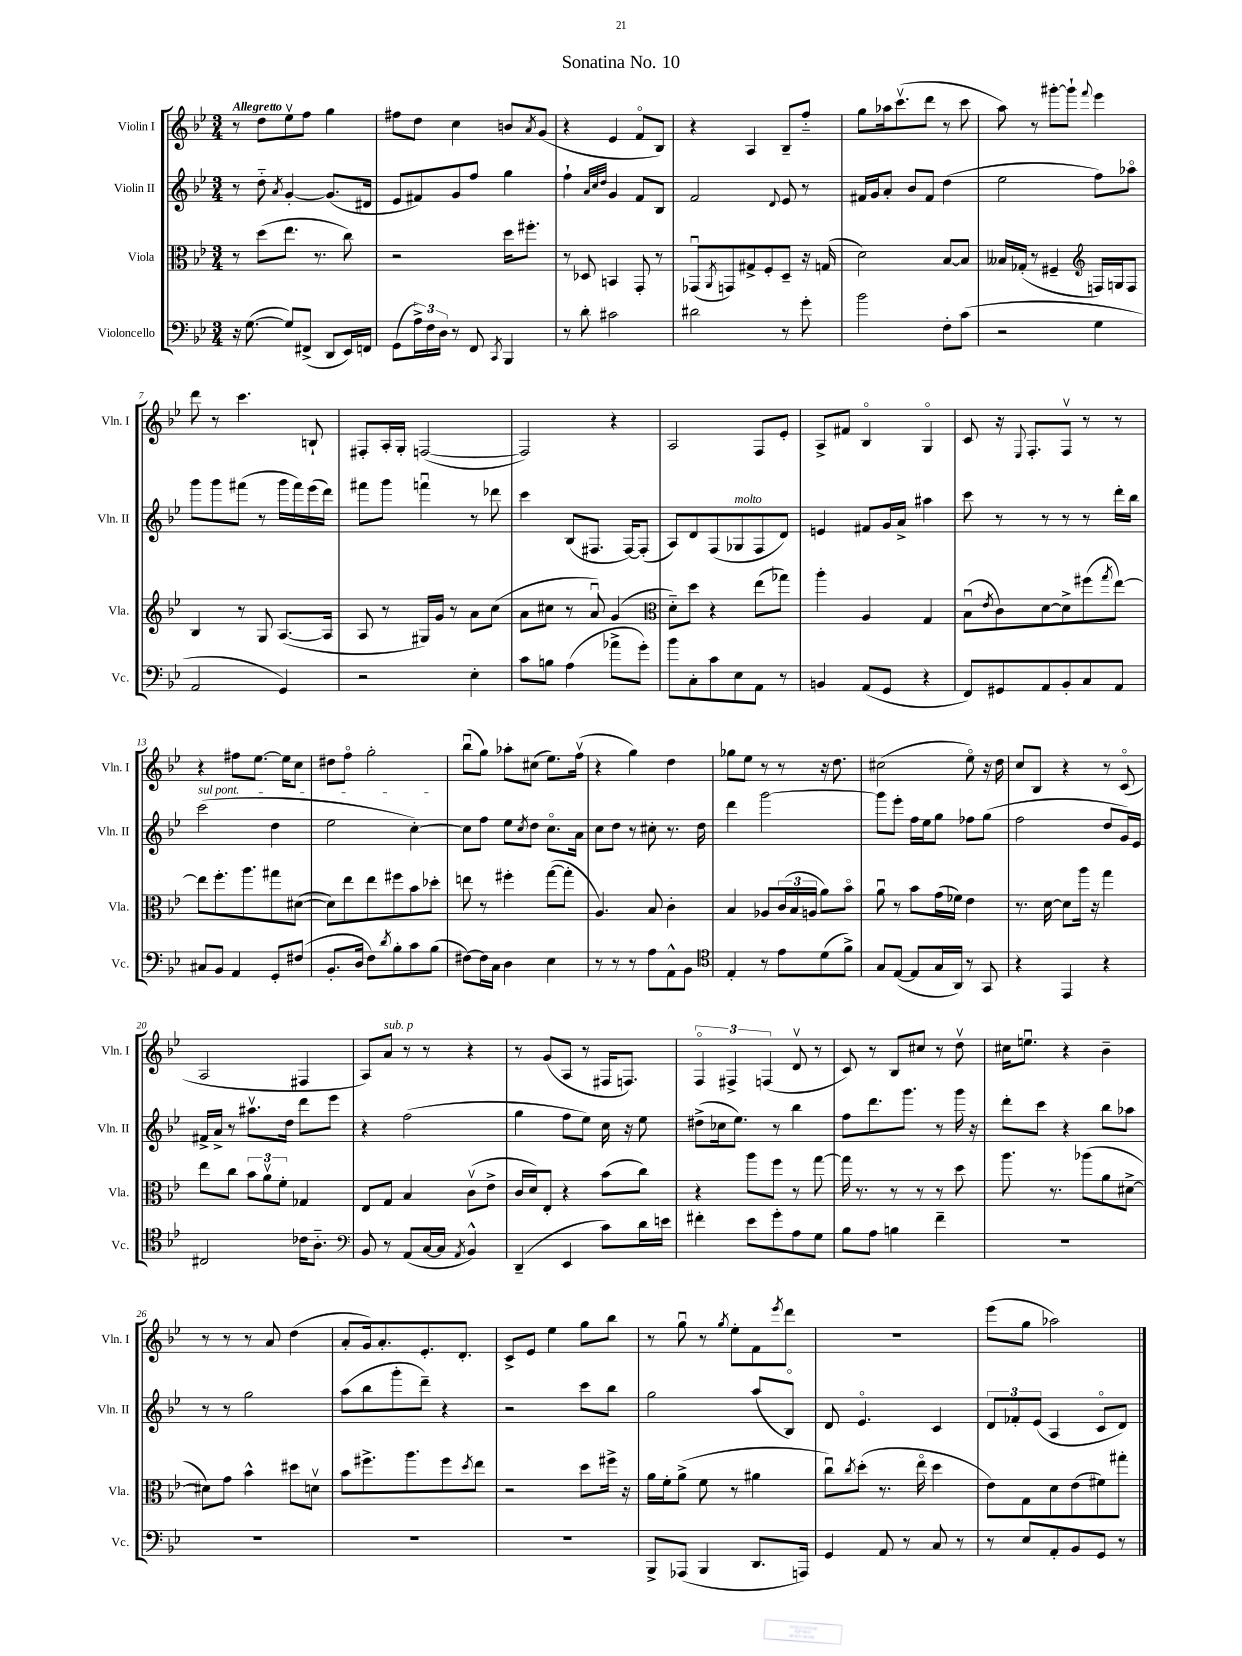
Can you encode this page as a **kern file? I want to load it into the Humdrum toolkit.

**kern	**kern	**kern	**kern
*staff4	*staff3	*staff2	*staff1
*clefF4	*clefC3	*clefG2	*clefG2
*k[b-e-]	*k[b-e-]	*k[b-e-]	*k[b-e-]
*M3/4	*M3/4	*M3/4	*M3/4
16r	8r	8r	8r
([8.G\	.	.	.
.	(8dd\L	8dd'~\	8dd\L
.	.	8qa/	.
8G/]L)	8.ee-\J	[4g'/	8ee-v\
(8FF#^/J	.	.	8ff\J
.	8.r	.	.
8DD/L	.	(8.g/]L	4gg\
16EE-/L)	8cc\)	.	.
16FF/JJ	.	16d#/Jk	.
=	=	=	=
(8GG\L	2r	8e-/L	8ff#\L
24A^\L)	.	8f#/)	8dd\J
24F\	.	.	.
24D\JJ	.	.	.
8r	.	8g/	4cc\
8FF/	.	8ff/J	.
8qCC/	.	.	.
4BBB-/	16dd\LK	4gg\	8b/L
.	8.ff#'\J	.	.
.	.	.	8qa/
.	.	.	(8g/J
=	=	=	=
8r	8r	4ff`\	4r
8d'\	8D-/	.	.
.	.	32qqa/LLL	.
.	.	32qqcc/	.
.	.	32qqdd/JJJ	.
2c#\	4BB/	4g/	4e-/
.	8GG'/	8f/L	8fo/L
.	8r	8B-/J	8B-/J)
=	=	=	=
2d#\	(8GG-u/L	2f/	4r
.	8qAA/	.	.
.	8GG/)	.	.
.	8G#^/	.	4A/
.	8F'/	.	.
.	.	8qqd/	.
8r	8D~/J	8e-/	8B-~/L
8g'\	16r	8r	8ff'~/J
.	(16G/	.	.
=	=	=	=
2b-\	2d\)	16f#/LL	8gg\L
.	.	16g/J	.
.	.	8a'/J	16aa-\k
.	.	.	(8.cccv\
.	.	8b-/L	.
.	.	8f#/J	8ddd\J
8F'\L	[8B-/L	(4dd\	8r
(8c\J	8B-/]J	.	8ccc\
=	=	=	=
2r	16B--/LL	2ee-\	8aa\)
.	(16G-'/JJ	.	.
.	8r	.	8r
.	4F#~/	.	[8ggg#'\L
.	.	.	8ggg#`\]J
*	*clefG2	*	*
.	.	.	8qqfff/
4G\	16F/LL)	8ff\L)	4eee-\
.	16G/J	.	.
.	8F/J	8aa-o\J	.
=	=	=	=
2AA/	4B-/	8ggg\L	8ddd\
.	.	8ggg\	8r
.	8r	(8fff#\J	4.ccc\
.	8G/	8r	.
4GG/)	([8.A/L	16ggg\LL	.
.	.	16fff#\)	.
.	.	(16eee-\	8B`/
.	16A/]Jk	16ddd\JJ)	.
=	=	=	=
2r	8A/	8fff#\L	8F#'/L
.	8r	8ggg\J	16A'/L
.	.	.	16G'/JJ
.	16G#/LL)	4fffu\	([2F/
.	16g/JJ	.	.
.	8r	.	.
4E-'\	8a\L	8r	.
.	(8cc\J	8ddd-\	.
=	=	=	=
8c\L	8a\L	4ccc\	2F/])
8B\J	8cc#\J	.	.
(4A\	8r	(8B-/L	.
.	8au/)	8.F#/J	.
8a-^\L	(4g/	.	4r
.	.	[16F#/LK)	.
8g'\J)	.	(8F#'/]J	.
=	=	=	=
*	*clefC3	*	*
8b-\L	8d'~\L)	8A/L)	2A/
8C'\	8dd\J	8d/	.
8c\	4r	(8F/	.
8E-\	.	8G-/	.
8AA\J	(8ee-\L	8F/	8F/L
8r	8gg-\J)	8d/J)	8e-'/J
=	=	=	=
4BB/	4aa'\	4e/	8A^/L
.	.	.	8f#/J
(8AA/L	4A/	8f#/L	4B-o/
8GG/J	.	16g/L	.
.	.	16a^/JJ	.
4r	4G/	4aa#\	4Go/
=	=	=	=
8FF/L)	(8B-u\L	8ccc\	8c/
.	8qe-/	.	.
8GG#/	8c\)	8r	16r
.	.	.	8qqE-/
.	.	.	8.F'/L
8AA/	[8d\	8r	.
8BB-'/	8d^\]	8r	8Fv/J
8C/	(8ff#\	8r	8r
.	8qgg/	.	.
8AA/J	[8ee-\J)	16ddd'\LL	8r
.	.	16bb-\JJ	.
=	=	=	=
8C#/L	8ee-\]L	(2ccc\	4r
8BB-/J	8.ff'\	.	.
4AA/	.	.	8ff#\L
.	8.aa\	.	.
.	.	.	[8.ee-\J
8GG'/L	8gg#\	4dd\	.
.	.	.	16ee-\]LK
(8F#/J	([8d#\J	.	8cc\J
=	=	=	=
8.BB-'/L	8d#\]L)	2ee-\	8dd#\L
.	8ee-\	.	8ffo\J
16D/Jk	.	.	.
8F\L)	8ee-\	.	2gg'\
8qd/	.	.	.
8B-'\	8ff#\	.	.
8c\	8b-\	[4cc'\)	.
(8B-\J	8dd-'\J	.	.
=	=	=	=
[8F#\L)	8ee\	8cc\]L	(8bb-u\L
16F#\]L	8r	8ff\J	8gg\J)
16C\JJ	.	.	.
4D\	4ff#'\	8ee-\L	8aa-'\L
.	.	8qcc/	.
.	.	8dd\J	(8cc#\J
4E-\	([8gg\L	8.cco\L	8.ee-\L)
.	8gg'\]J	.	.
.	.	16a\Jk	(16ffv\Jk
=	=	=	=
8r	4.A/)	8cc\L	4r
8r	.	8dd\J	.
8r	.	8r	4gg\)
8A\L	8B-/	8cc#'\	.
8AA^^\	4c'\	8.r	4dd\
8BB-\J	.	.	.
.	.	16dd\	.
=	=	=	=
*clefC4	*	*	*
4E-'/	4B-/	4ddd\	8gg-\L
.	.	.	8ee-\J
8r	8A-/L	[2ggg\	8r
8e-\L	(24c/L	.	8r
.	24B-/	.	.
.	24A/JJ	.	.
(8d\	8a\L)	.	16r
.	.	.	8.dd\
8f^\J)	8b-o\J	.	.
=	=	=	=
8G/L	8au\	8ggg\]L	(2cc#\
([8E-/J	8r	8eee-'\J	.
8E-/]L	8b-\L	16ff\LL	.
.	.	16ee-\J	.
16G/L	(16g\L	8gg\J	.
16AA/JJ)	16f-\JJ)	.	.
8r	4e-\	8ff-\L	8ee-o\)
8GG/	.	(8gg\J	16r
.	.	.	16dd\
=	=	=	=
4r	8.r	2ff\	8cc/L
.	.	.	8B-/J
.	[16d\	.	.
4EE-/	8d\]L	.	4r
.	16aa\Jk	.	.
.	16r	.	.
4r	4gg\	8dd/L	8r
.	.	16g/L)	(8co/
.	.	16e-/JJ	.
=	=	=	=
2C#/	8ee-\L	16f#^/LL	2A/
.	.	16a^/JJ	.
.	8cc\J	8r	.
.	12b-\L	8.aa#v\L	.
.	12av\	.	.
.	12f'\J	.	.
.	.	16dd\Jk	.
16c-\LK	4G-/	8ddd\L	4F#/
8.A'~\J	.	.	.
.	.	8eee-\J	.
=	=	=	=
*clefF4	*	*	*
8BB-/	8E-/L	4r	8A/L)
8r	8G/J	.	8a/J
(8AA/L	4B-/	(2ff\	8r
[16C/L	.	.	8r
16C/]JJ	.	.	.
8qAA/	.	.	.
4BB-^^/)	(8cv\L	.	4r
.	8e-^\J	.	.
=	=	=	=
(4DD~/	16c/LL	4gg\	8r
.	16d/J)	.	.
.	8E-'/J	.	(8g/L
4EE-/	4r	8ff\L	8A/J
.	.	8ee-\J)	8r
8c\L)	(8b-\L	16cc\	16F#/LK
.	.	16r	8.F/J)
16d\L	8cc\J)	8ee-\	.
16e\JJ	.	.	.
=	=	=	=
4f#'\	4r	(8dd#^\L	6Fo/
.	.	16cc-\k	.
.	.	.	6F#^/
.	.	8.ee-\J)	.
8e-\L	8aa\L	.	.
.	.	.	(6F/
8g'\	8ff\J	8r	.
8A\	8r	4bb-\	8dv/
8G\J	[8gg\	.	8r
=	=	=	=
8B-\L	16gg\]	8ff\L	8c/)
.	8.r	.	.
8A\J	.	8.ddd\	8r
4B\	8r	.	8B-/L
.	.	8.ggg\J	.
.	8r	.	8cc#/J
4f~\	8r	8r	8r
.	8dd\	16ggg\	8ddv\
.	.	16r	.
=	=	=	=
2.r	8.aa\	8ddd'\L	16cc#\LK
.	.	.	8.eeu\J
.	.	8ccc\J	.
.	8.r	.	.
.	.	4r	4r
.	(8aa-\L	.	.
.	8a\	8bb-\L	4b-~\
.	[8d#^\J	8aa-\J	.
=	=	=	=
2.r	8d#\]L)	8r	8r
.	8g\J	8r	8r
.	4b-^^\	2gg\	8r
.	.	.	8a/
.	8dd#\L	.	(4dd\
.	8dv\J	.	.
=	=	=	=
2.r	8b-\L	(8aa\L	8a'/L
.	8.ff#^\	8bb-\	16g/k)
.	.	.	8.a'/
.	.	8ggg'\	.
.	8.aa\	.	.
.	.	8ddd~\J)	8.e-'/
.	8ff#\	4r	.
.	.	.	8.d'/J
.	8qdd/	.	.
.	8ee-\J	.	.
=	=	=	=
2.r	2r	2r	8c^/L
.	.	.	8e-/J
.	.	.	4ee-\
.	8dd\L	8ccc\L	8gg\L
.	16ff#^\Jk	8bb-\J	8bb-\J
.	16r	.	.
=	=	=	=
8BBB-^/L	16a\LL	2gg\	8r
.	16f'\J	.	.
(8AAA-/J	(8a^\J	.	8ggu\
4BBB-/	8f\	.	8r
.	.	.	8qgg/
.	8r	.	8ee-'\L
8.DD/L	4a#\	(8aa/L	8f\
.	.	.	8qeee-/
.	.	8B-o/J)	8ddd\J
16AAA/Jk)	.	.	.
=	=	=	=
4GG/	8ccu\L)	8d/	2.r
.	8qcc/	.	.
.	(8dd'\J	4.e-o/	.
8AA/	8.r	.	.
8r	.	.	.
.	16ee-o\	.	.
8C/	4dd\	4c/	.
8r	.	.	.
=	=	=	=
8r	8e-\L)	12d/L	(8eee-\L
.	.	12f-'/	.
8E-/L	8G\	.	8gg\J
.	.	(12e-/J	.
8AA'/	8d\	4A/	2aa-\)
8BB-/	(8e-\	.	.
8GG/J	8f#\)	8co/L	.
8r	8gg#'\J	8d/J)	.
==	==	==	==
*-	*-	*-	*-
